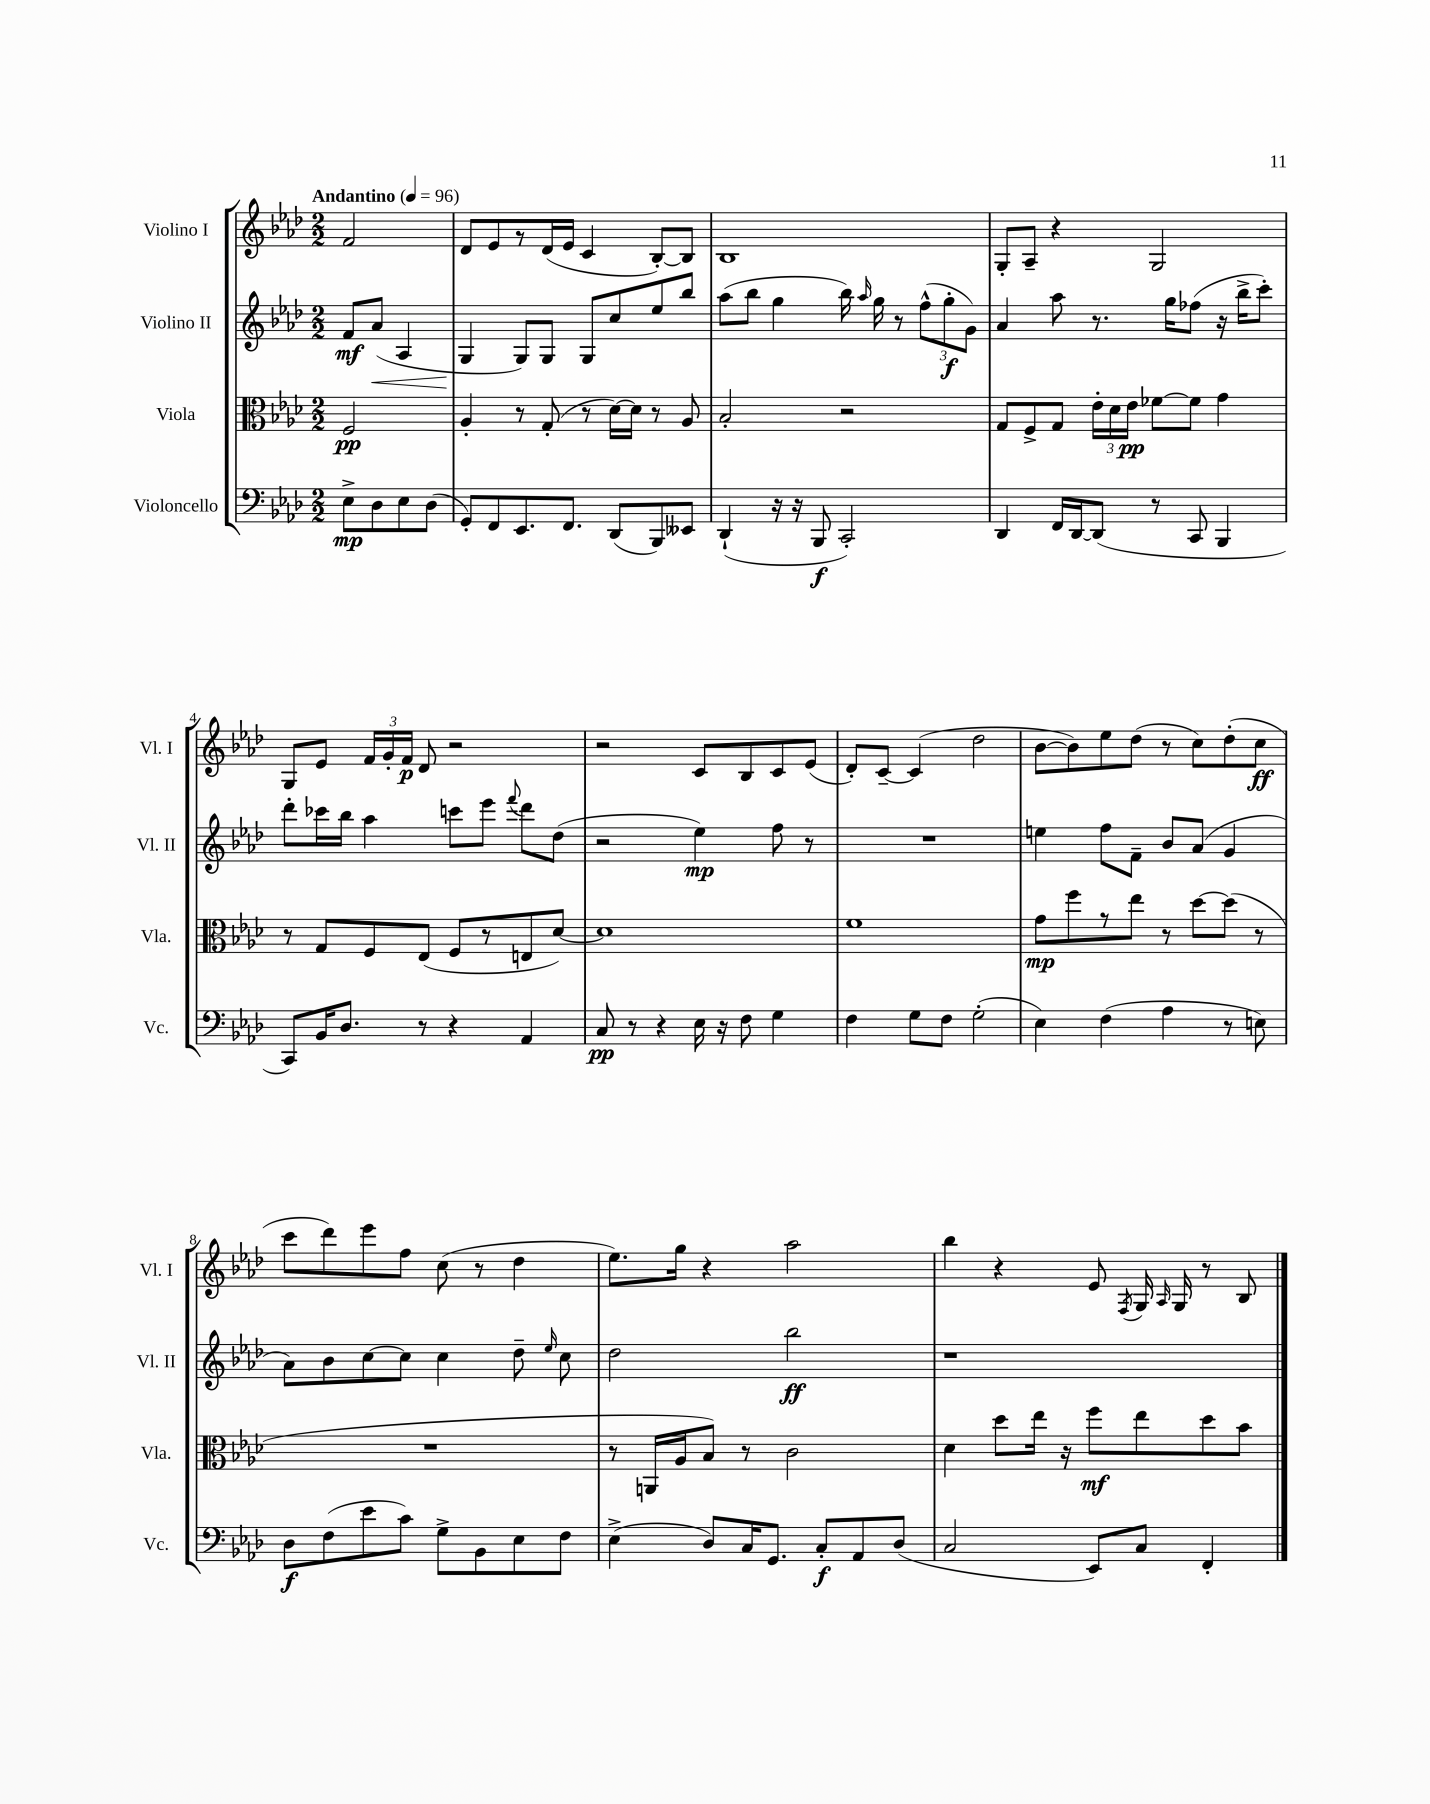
<<
\new StaffGroup <<
\new Staff = "s0" \with { instrumentName = "Violino I" shortInstrumentName = "Vl. I" } {
    \clef treble \key aes \major \numericTimeSignature \time 2/2 \partial 2 \tempo "Andantino" 4 = 96
    \autoBeamOff f'2 |
    des'8[ ees'8 r8 des'16( ees'16] c'4 bes8[~-.) bes8] |
    bes1 |
    g8[-. aes8]-- r4 g2 |
    g8[ ees'8] \tuplet 3/2 { f'16[ g'16-. f'16]\p } des'8 r2 |
    r2 c'8[ bes8 c'8 ees'8]( |
    des'8[-.) c'8]~-- c'4( des''2 |
    bes'8[~ bes'8) ees''8 des''8]( r8 c''8[) des''8-.( c''8]\ff |
    c'''8[ des'''8) ees'''8 f''8] c''8( r8 des''4 |
    ees''8.[) g''16] r4 aes''2 |
    bes''4 r4 ees'8 \acciaccatura { f8 } g16 \grace { aes16 } g16 r8 bes8 \bar "|." |
}
\new Staff = "s1" \with { instrumentName = "Violino II" shortInstrumentName = "Vl. II" } {
    \clef treble \key aes \major \numericTimeSignature \time 2/2 \partial 2
    \autoBeamOff f'8[\mf aes'8]\<( aes4 |
    g4\! g8[) g8] g8[ c''8 ees''8 bes''8] |
    aes''8[( bes''8] g''4 bes''16) \grace { aes''16 } g''16 r8 \tuplet 3/2 { f''8[-^( g''8-.\f g'8]) } |
    aes'4 aes''8 r8. g''16[ fes''8]( r16 bes''16[-> c'''8]-.) |
    des'''8[-. ces'''16 bes''16] aes''4 c'''8[ ees'''8] \appoggiatura { f'''8 } des'''8[ des''8]( |
    r2 ees''4\mp) f''8 r8 |
    R1 |
    e''4 f''8[ f'8]-- bes'8[ aes'8]( g'4 |
    aes'8[) bes'8 c''8~ c''8] c''4 des''8-- \grace { ees''16 } c''8 |
    des''2 bes''2\ff |
    r1 \bar "|." |
}
\new Staff = "s2" \with { instrumentName = "Viola" shortInstrumentName = "Vla." } {
    \clef alto \key aes \major \numericTimeSignature \time 2/2 \partial 2
    \autoBeamOff f2\pp |
    aes4-. r8 g8-.( r8 des'16[~) des'16] r8 aes8 |
    bes2-. r2 |
    g8[ f8-> g8] \tuplet 3/2 { ees'16[-. des'16 ees'16]\pp } fes'8[~ fes'8] g'4 |
    r8 g8[ f8 ees8]( f8[ r8 e8 des'8]~) |
    des'1 |
    f'1 |
    g'8[\mp f''8 r8 ees''8] r8 des''8[~ des''8]( r8 |
    R1 |
    r8 a,16[ aes16 bes8]) r8 c'2 |
    des'4 des''8[ ees''16] r16 f''8[\mf ees''8 des''8 bes'8] \bar "|." |
}
\new Staff = "s3" \with { instrumentName = "Violoncello" shortInstrumentName = "Vc." } {
    \clef bass \key aes \major \numericTimeSignature \time 2/2 \partial 2
    \autoBeamOff ees8[->\mp des8 ees8 des8]( |
    g,8[-.) f,8 ees,8. f,8.] des,8[( bes,,8) eeses,8] |
    des,4-!( r16 r16 bes,,8\f c,2-.) |
    des,4 f,16[ des,16~ des,8]( r8 c,8 bes,,4 |
    c,8[) bes,16 des8.] r8 r4 aes,4 |
    c8\pp r8 r4 ees16 r16 f8 g4 |
    f4 g8[ f8] g2-.( |
    ees4) f4( aes4 r8 e8) |
    des8[\f f8( ees'8 c'8]) g8[-> bes,8 ees8 f8] |
    ees4->( des8[) c16 g,8.] c8[-.\f aes,8 des8]( |
    c2 ees,8[) c8] f,4-. \bar "|." |
}
>>
>>
